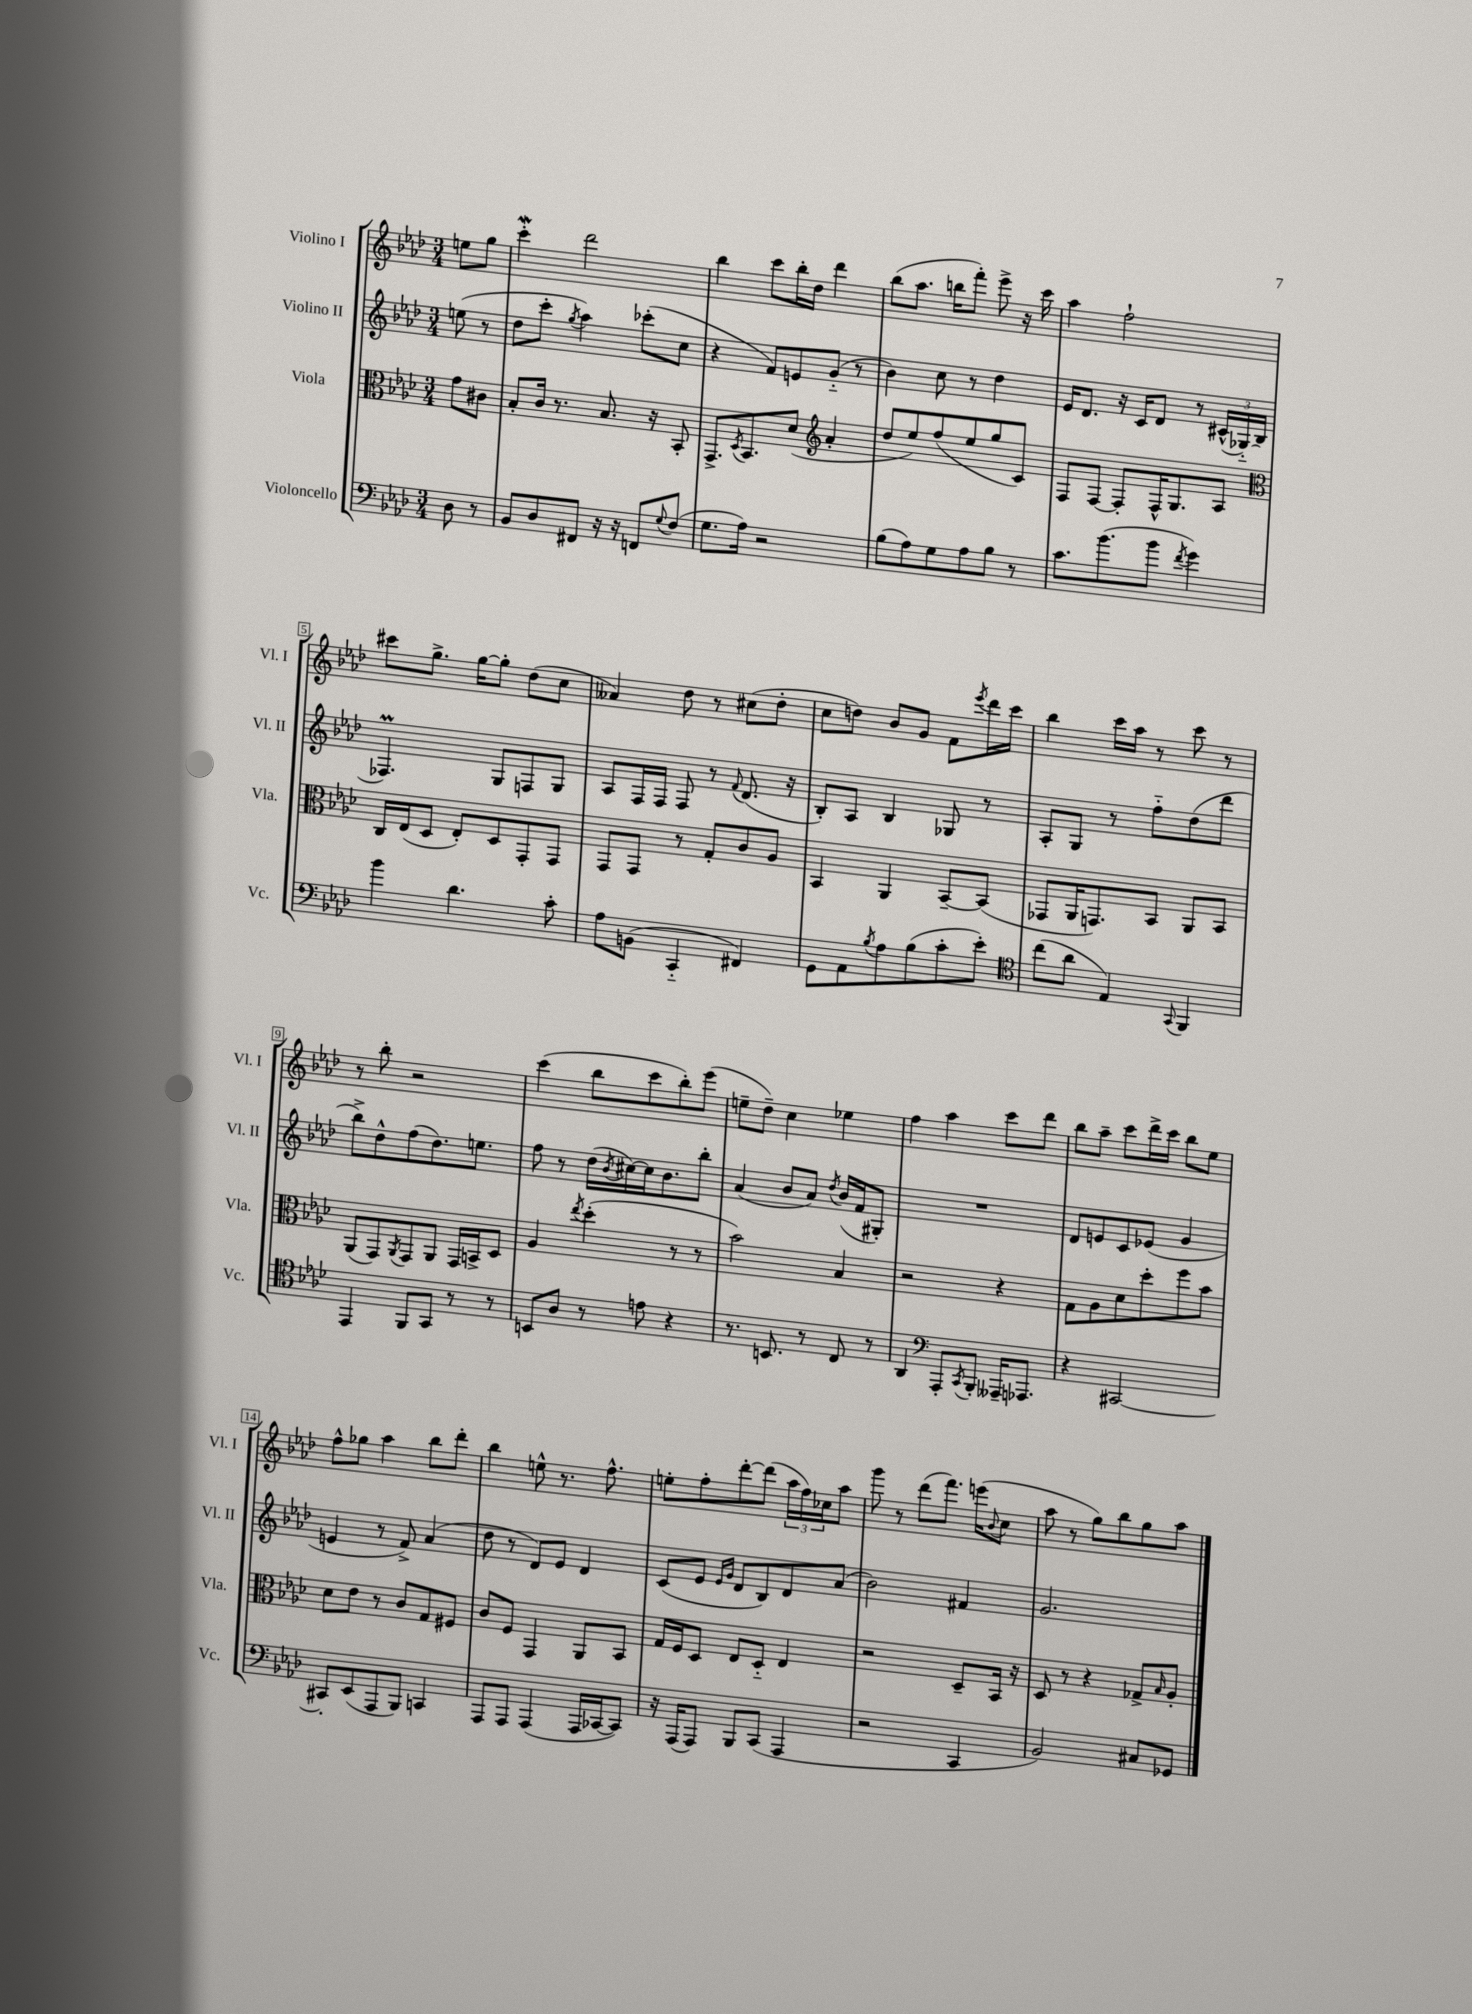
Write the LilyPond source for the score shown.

<<
\new StaffGroup <<
\new Staff = "s0" \with { instrumentName = "Violino I" shortInstrumentName = "Vl. I" } {
    \clef treble \key aes \major \numericTimeSignature \time 3/4 \partial 4
    e''8 g''8 |
    c'''4-.\mordent des'''2 |
    bes''4 c'''8 bes''16-. des''16 des'''4 |
    bes''8( aes''8. b''16 f'''8-.) ees'''8-> r16 c'''16 |
    aes''4 f''2-! |
    cis'''8 g''8.-> g''16~ g''8-. des''8( c''8 |
    aeses'4) des''8 r8 cis''8( des''8-. |
    c''8 d''8) bes'8 g'8 f'8 \acciaccatura { ees'''8 } des'''16 c'''16 |
    bes''4 c'''16 aes''16 r8 c'''8 r8 |
    r8 bes''8-. r2 |
    c'''4( bes''8 c'''8 bes''8-.) ees'''8( |
    e''8-- des''8--) c''4 ees''4 |
    f''4 aes''4 c'''8 des'''8 |
    bes''8 aes''8-- c'''8 des'''16-> c'''16 bes''8 ees''8 |
    f''8-^ ges''8 aes''4 bes''8 des'''8-. |
    bes''4 e''8-^ r8. f''8.-^ |
    e''8-. f''8-. des'''8~-. des'''8( \tuplet 3/2 { aes''16 f''16) ces''16 } aes''8 |
    g'''8 r8 des'''8( f'''8.) e'''16( \appoggiatura { bes'8 } c''8 |
    aes''8 r8 g''8) bes''8 g''8 aes''8 \bar "|." |
}
\new Staff = "s1" \with { instrumentName = "Violino II" shortInstrumentName = "Vl. II" } {
    \clef treble \key aes \major \numericTimeSignature \time 3/4 \partial 4
    e''8( r8 |
    des''8 c'''8-. \acciaccatura { g''8 } aes''4) ces'''8-.( c''8 |
    r4 f'8) e'8 g'8-_( r8 |
    bes'4) c''8 r8 des''4 |
    ees'16 des'8. r16 c'16 des'8 r8 \tuplet 3/2 { cis'16-^( ges16-_) bes16( } |
    fes4.\prall) g8 f8 g8 |
    aes8 f16 f16 f8 r8 \appoggiatura { f'8 } des'8.( r16 |
    bes8-.) aes8 bes4 ges8 r8 |
    aes8-. g8 r8 f''8-_ des''8( des'''8 |
    bes''8->) des''8-^ f''8( des''8.) e''8. |
    f''8 r8 des''16( \acciaccatura { bes'8 } cis''16~) cis''16 bes'8. bes''8-. |
    aes'4( bes'8 aes'8) \acciaccatura { des''8 } bes'16( f'16 gis8-.) |
    R2. |
    des'8 e'8 c'8 ees'8( g'4 |
    e'4 r8 f'8->) aes'4( |
    des''8 r8 des'8) ees'8 des'4 |
    c'8( ees'8 \grace { ees'16 g'16 } des'8 bes8) des'8 aes'8( |
    bes'2) fis'4 |
    g'2. \bar "|." |
}
\new Staff = "s2" \with { instrumentName = "Viola" shortInstrumentName = "Vla." } {
    \clef alto \key aes \major \numericTimeSignature \time 3/4 \partial 4
    g'8 cis'8 |
    bes8-. c'16 r8. bes8. r16 bes,8-. |
    g,8.-> \acciaccatura { des8 } bes,8. des'8( \clef treble aes'4-. |
    des''8 ees''8) f''8( ees''8 g''8 c'8) |
    f8 f8~ f8-. f16-^ g8. aes8 |
    \clef alto c16 ees16( des8 ees8-.) des8 g,8-. g,8 |
    g,8 g,8 r8 g8-. c'8 aes8 |
    bes,4 aes,4 bes,8~-- bes,8( |
    ges,8 aes,16 g,8.) bes,8 aes,8 bes,8 |
    aes,8( g,8) \acciaccatura { aes,8 } g,8 aes,8 g,16 b,16-> des8 |
    aes4 \acciaccatura { ees''8 } des''4-.( r8 r8 |
    bes'2) bes4 |
    r2 r4 |
    g8 aes8 des'8 des''8-. f''8 bes'8 |
    des'8 ees'8 r8 c'8 g8 fis8 |
    c'8 f8 g,4 aes,8 bes,8 |
    g16 f16 des8 ees8 des8-_ ees4 |
    r2 des8-- bes,16 r16 |
    des8 r8 r4 ges8-> \grace { bes16 } aes8-. \bar "|." |
}
\new Staff = "s3" \with { instrumentName = "Violoncello" shortInstrumentName = "Vc." } {
    \clef bass \key aes \major \numericTimeSignature \time 3/4 \partial 4
    des8 r8 |
    bes,8 des8 fis,8 r16 r16 f,8 \appoggiatura { g8 } f8( |
    g8. aes16) r2 |
    bes8( aes8) g8 aes8 bes8 r8 |
    c'8. bes'8.( bes'8 \acciaccatura { f'8 } g'4) |
    bes'4 des'4. c'8-. |
    aes8 b,8( c,4-_ fis,4) |
    g,8 aes,8 \acciaccatura { bes8 } aes8 bes8( c'8-. ees'8-.) |
    \clef tenor c''8( aes'8 ees4) \appoggiatura { g,8 } f,4 |
    ees,4 f,8 g,8 r8 r8 |
    b,8 aes8 r8 e'8 r4 |
    r8. b,8. r8 c8 r8 |
    aes,4 \clef bass aes,,8-. \acciaccatura { c,8 } bes,,8-. aeses,,16-- aes,,8. |
    r4 cis,2~ |
    cis,8-. ees,8( aes,,8 bes,,8) c,4 |
    aes,,8 aes,,8 aes,,4( aes,,16 ces,16~ ces,8) |
    r16 aes,,16( aes,,8) bes,,8 c,8( aes,,4 |
    r2 c,4 |
    bes,2) cis8 ges,8 \bar "|." |
}
>>
>>
\layout { \context { \Score \override BarNumber.stencil = #(make-stencil-boxer 0.1 0.3 ly:text-interface::print) } }
